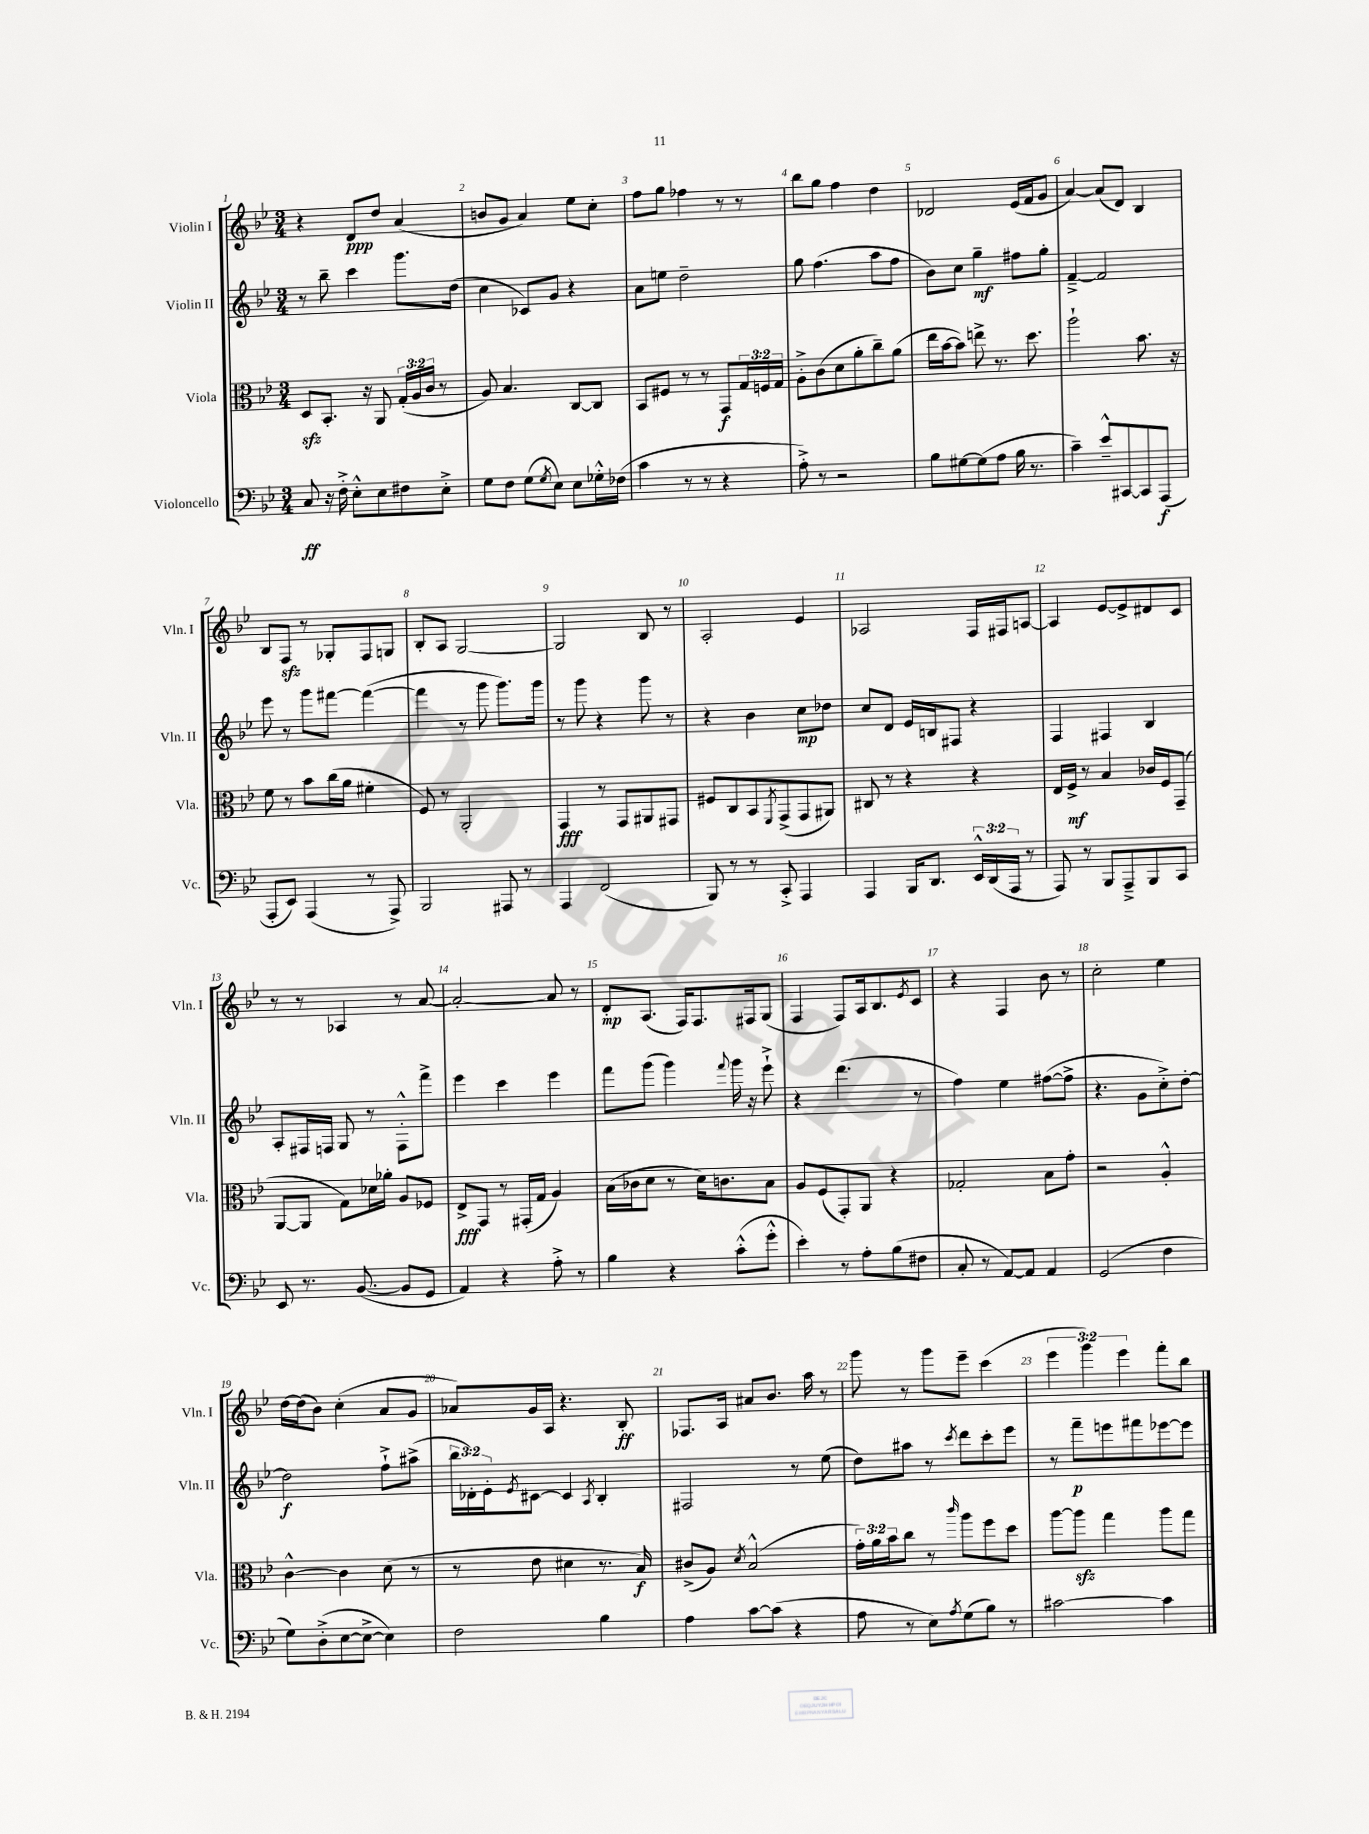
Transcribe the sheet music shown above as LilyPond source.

<<
\new StaffGroup <<
\new Staff = "s0" \with { instrumentName = "Violin I" shortInstrumentName = "Vln. I" } {
    \clef treble \key bes \major \numericTimeSignature \time 3/4 \override Staff.TupletNumber.text = #tuplet-number::calc-fraction-text
    r4 d'8\ppp d''8 a'4( |
    b'8 g'8 a'4) ees''8 c''8-. |
    f''8 g''8 fes''4 r8 r8 |
    bes''8 g''8 f''4 d''4 |
    des'2 ees'16( f'16 g'8 |
    a'4~) a'8( d'8) bes4 |
    bes8 f8\sfz r8 ges8-. f8 g8 |
    bes8-. a8 g2~ |
    g2 bes8 r8 |
    a2-. ees'4 |
    aes2 f16 fis16 a8~ |
    a4 ees'8~ ees'8-> dis'8 c'8 |
    r8 r8 aes4 r8 a'8~ |
    a'2~-. a'8 r8 |
    d'8-.\mp a8.( f16) f8. fis16 g8( |
    f4 f8) a16 bes8. \acciaccatura { ees'8 } c'8 |
    r4 f4 bes'8 r8 |
    c''2-. ees''4 |
    d''16~ d''16( bes'8) c''4-.( a'8 g'8 |
    aes'8) g'16 a16 r4. bes8-.\ff |
    fes8. a16 ais'8 bes'8. a''16 r8 |
    g'''8 r8 g'''8 ees'''8-- c'''4( |
    \tuplet 3/2 { ees'''4 g'''4) ees'''4 } f'''8-. bes''8 \bar "|." |
}
\new Staff = "s1" \with { instrumentName = "Violin II" shortInstrumentName = "Vln. II" } {
    \clef treble \key bes \major \numericTimeSignature \time 3/4 \override Staff.TupletNumber.text = #tuplet-number::calc-fraction-text
    r8 bes''8-- c'''4 g'''8. d''16( |
    c''4 ces'8) g'8 r4 |
    a'8 e''8 d''2-- |
    g''8 f''4.( a''8 f''8 |
    bes'8) c''8 g''4--\mf fis''8 g''8-. |
    f'4~---> f'2 |
    ees'''8 r8 g'''8 fis'''8~ fis'''4~( |
    fis'''4 r8 g'''8 g'''8.) g'''16 |
    r8 g'''8 r4 g'''8 r8 |
    r4 bes'4 c''8\mp des''8 |
    c''8 d'8 ees'16 b16 fis8 r4 |
    f4 fis4 bes4 |
    a8-. fis16 f16 g8 r8 f8-.-^ f'''8-> |
    ees'''4 c'''4 ees'''4 |
    f'''8 g'''8( g'''4) \appoggiatura { f'''8 } g'''16 r16 ees'''8-!-> |
    r4 d'''4.( r8 |
    f''4) ees''4 fis''8~( fis''8-> |
    r4. g'8 c''8-.->) d''8~-. |
    d''2\f f''8-!-> ais''8->( |
    \tuplet 3/2 { bes''16 des'16-.) ees'16-. } \acciaccatura { ees'8 } cis'8~ cis'4 \acciaccatura { a8 } bes4-. |
    fis2 r8 ees''8( |
    d''8) ais''8 r8 \acciaccatura { c'''8 } d'''8 c'''8-. ees'''8 |
    r8 f'''8--\p e'''8 fis'''8 ees'''8~ ees'''8 \bar "|." |
}
\new Staff = "s2" \with { instrumentName = "Viola" shortInstrumentName = "Vla." } {
    \clef alto \key bes \major \numericTimeSignature \time 3/4 \override Staff.TupletNumber.text = #tuplet-number::calc-fraction-text
    d8\sfz bes,8.-. r16 a,8 \tuplet 3/2 { g16-.( a16 c'16 } r8 |
    a8) bes4. c8~ c8 |
    bes,8 fis8 r8 r8 g,8\f \tuplet 3/2 { g16 f16 g16 } |
    a8-.-> c'8( d'8 a'8-. c''8--) a'8( |
    ees''16 bes'16~ bes'8) e''8-> r8. d''8. |
    a''2-! bes'8. r16 |
    f'8 r8 bes'8 c''16( a'16 fis'4-. |
    f8) r8 a,2-. |
    g,4\fff r8 g,8 ais,8 gis,8 |
    fis8 c8 bes,8 \acciaccatura { f,8 } g,8->( g,8 ais,8) |
    cis8 r8 r4 r4 |
    ees16 f16->\mf r8 bes4 ces'16 f16 g,8--( |
    a,8~ a,8 g8) des'16 aes'16-. a8 fes8 |
    ees8->\fff g,8 r8 gis,16-.( g16 a4) |
    bes16( ces'16 d'8 r8 d'16) c'8. bes8 |
    a8 f8( g,8-.) a,8 r4 |
    ges2-. bes8 g'8-. |
    r2 a4-.-^ |
    c'4~-^ c'4 d'8( r8 |
    r8 ees'8 dis'4 r8. bes16\f) |
    cis'8->( a8) \acciaccatura { d'8 } bes2-^( |
    \tuplet 3/2 { g'16-.) a'16 bes'16 } c''8 r8 \grace { c'''16 } a''8 f''8 d''8 |
    a''8~ a''8\sfz g''4 a''8 g''8 \bar "|." |
}
\new Staff = "s3" \with { instrumentName = "Violoncello" shortInstrumentName = "Vc." } {
    \clef bass \key bes \major \numericTimeSignature \time 3/4 \override Staff.TupletNumber.text = #tuplet-number::calc-fraction-text
    c8\ff r16 f16-.-> ees8-.-^ ees8 fis8 ees8-.-> |
    g8 f8 g8( \acciaccatura { g8 } ees8) ees8 ges16-.-^ fes16( |
    c'4 r8 r8 r4 |
    a8-.->) r8 r2 |
    bes8 gis8~ gis8( a8 bes16 r8. |
    c'4--) ees'8---^ cis,8~ cis,8 a,,8\f( |
    a,,8-. ees,8) a,,4( r8 a,,8->) |
    bes,,2 ais,,8 r8 |
    a,,4 f,2( |
    bes,,8) r8 r8 c,8-.-> a,,4 |
    a,,4 bes,,16 d,8. \tuplet 3/2 { ees,16-^ d,16( a,,16 } r8 |
    a,,8) r8 bes,,8 a,,8---> bes,,8 c,8 |
    ees,8 r8. bes,8.~( bes,8 g,8 |
    a,4) r4 a8-.-> r8 |
    bes4 r4 c'8-.-^( g'8-.-^ |
    ees'4-.) r8 a8-. bes8( fis8 |
    c8-. r8 a,8~) a,8 a,4 |
    g,2( f4 |
    g8) d8-.->( ees8~ ees8~-> ees4) |
    f2 bes4 |
    a4 c'8~ c'8( r4 |
    a8 r8 ees8) \acciaccatura { a8 } g8( bes8) r8 |
    cis'2~ cis'4 \bar "|." |
}
>>
>>
\layout { \context { \Score \override BarNumber.break-visibility = ##(#f #t #t) barNumberVisibility = #all-bar-numbers-visible } }
